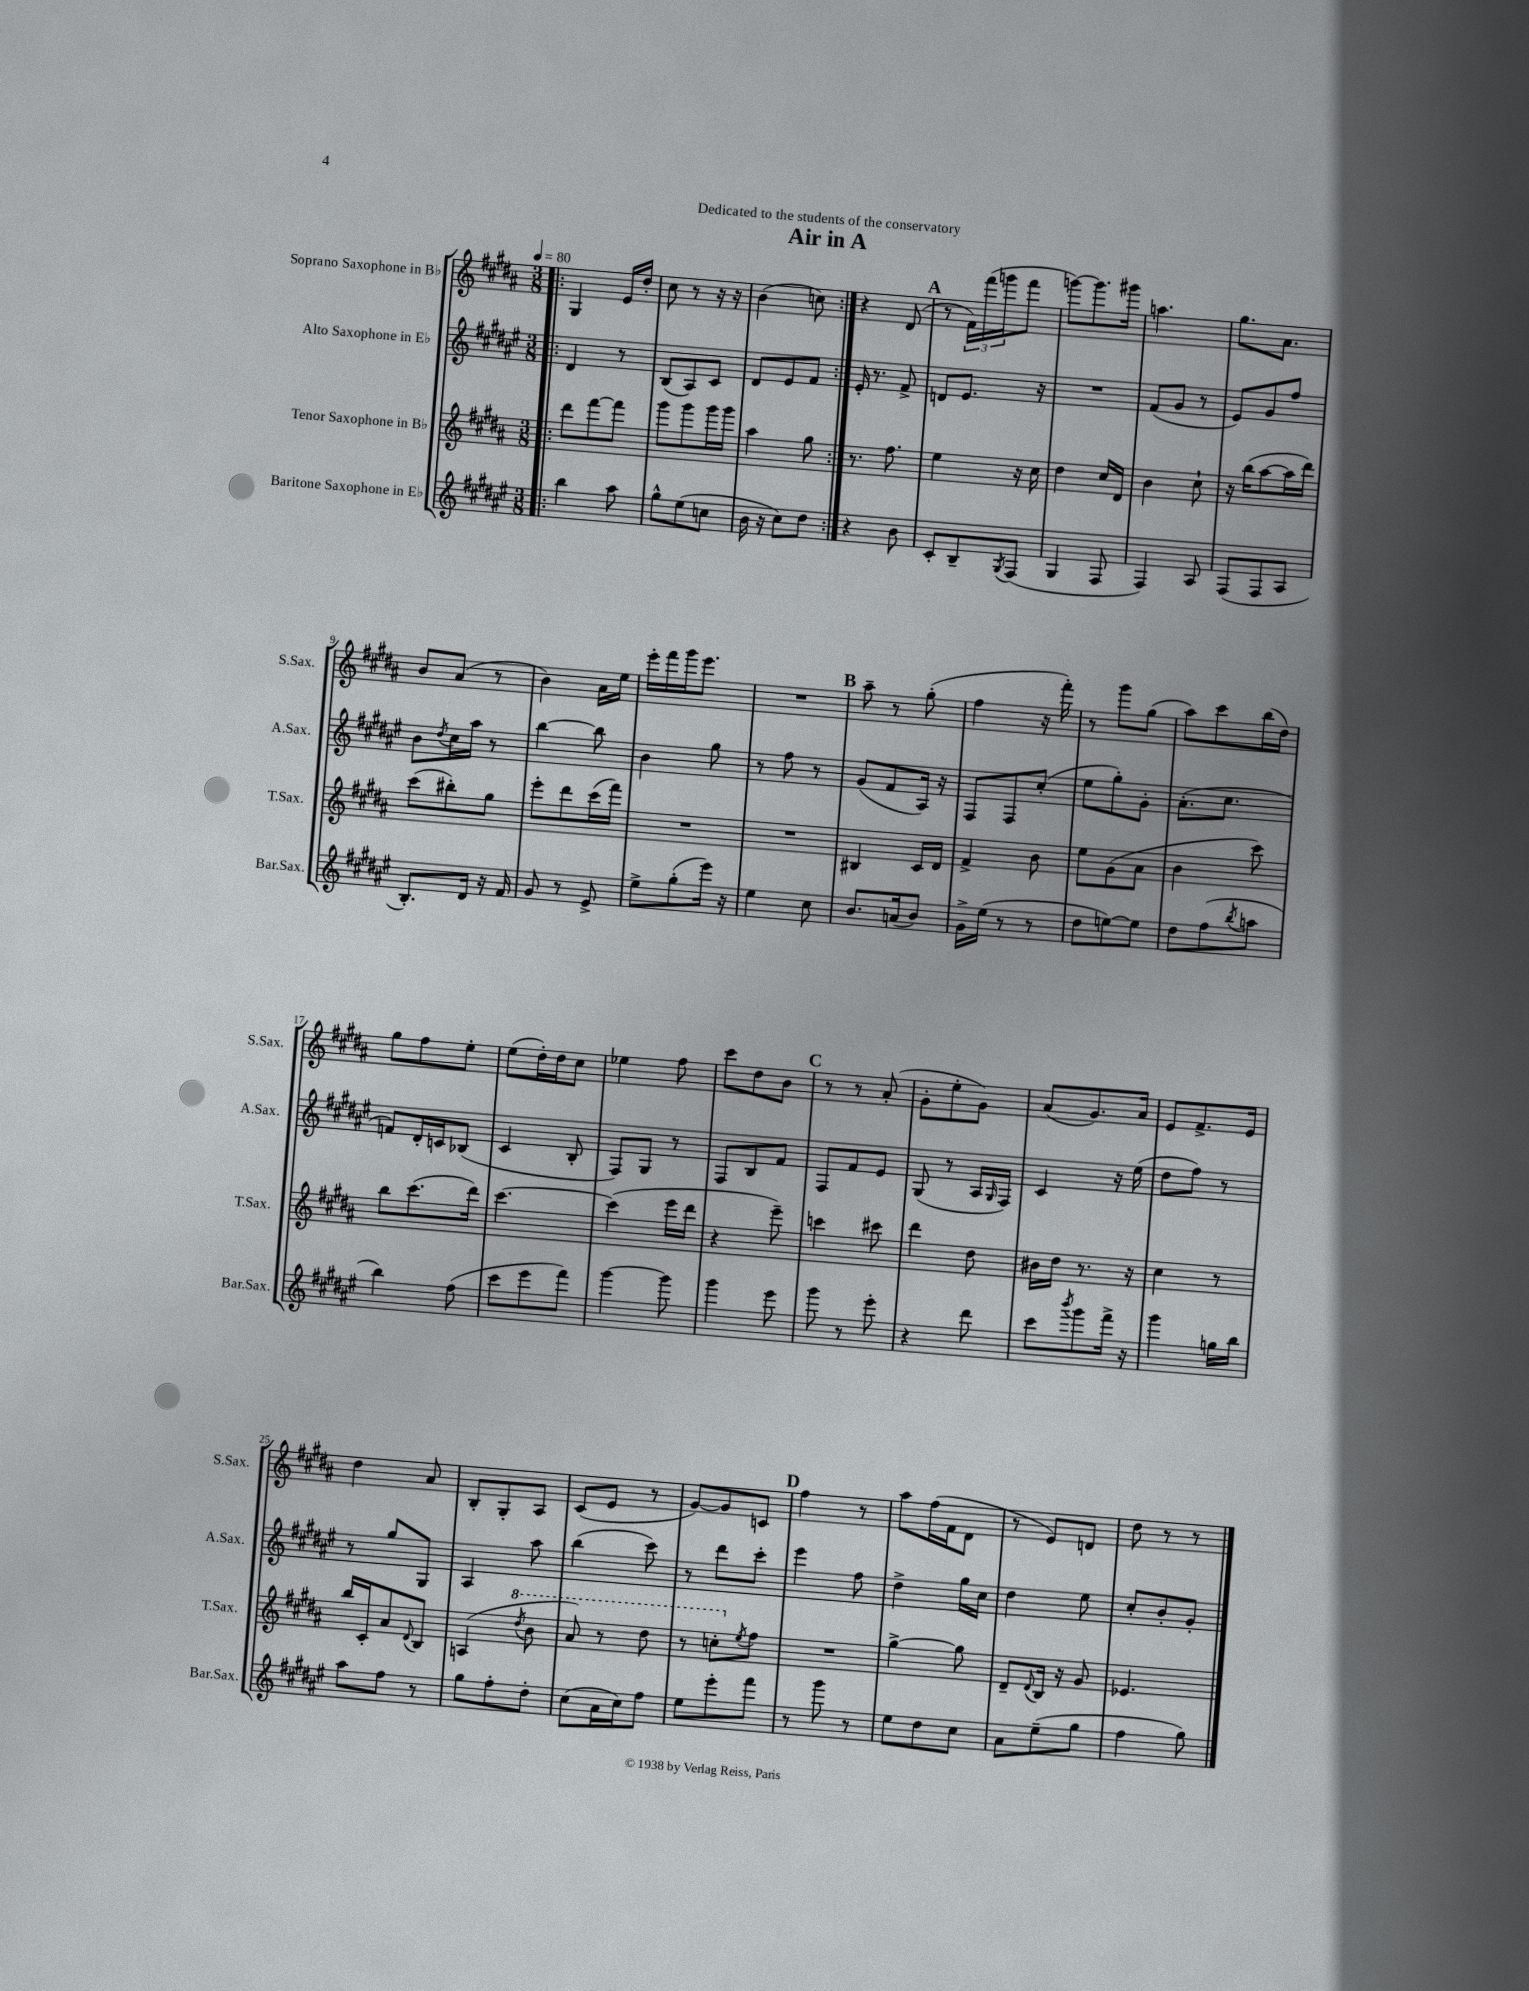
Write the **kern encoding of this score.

**kern	**kern	**kern	**kern
*staff4	*staff3	*staff2	*staff1
*clefG2	*clefG2	*clefG2	*clefG2
*k[f#c#g#d#a#e#]	*k[f#c#g#d#a#]	*k[f#c#g#d#a#e#]	*k[f#c#g#d#a#]
*M3/8	*M3/8	*M3/8	*M3/8
*MM80	*MM80	*MM80	*MM80
=!|:	=!|:	=!|:	=!|:
4bb	8ddd#	4d#	4G#
.	[8fff#	.	.
8aa#	8fff#]	8r	16e
.	.	.	16dd#'
=	=	=	=
8gg#^^	8ggg#	(8B	8cc#
(8ee#	8ggg#	8A#)	8r
8cc	16ggg#	8c#	16r
.	16ggg#	.	16r
=	=	=	=
16b	4aa#	8d#	(4b
16r	.	.	.
8cc#)	.	8e#	.
8dd#	8gg#	8f#	8cc)
=:|!	=:|!	=:|!	=:|!
4r	8.r	16e#'	4r
.	.	8.r	.
.	8.ff#	.	.
8b	.	8f#^	(8d#
=	=	=	=
8c#'	4ee	8d	8r
8B~	.	8.e#	24f#)
.	.	.	(24fff#
.	.	.	24ggg
8qG#	.	.	.
(8F#	16r	.	8fff#
.	16cc#	16r	.
=	=	=	=
4G#	4dd#	4.r	[8ggg)
.	.	.	8.ggg]
8F#	16cc#	.	.
.	16d#	.	16ggg#
=	=	=	=
4F#)	4b	(8f#	4.aa
.	.	8g#	.
8A#	8cc#`	8r	.
=	=	=	=
(8F#	16r	8e#)	8.gg#
.	(16bb	.	.
8F#	[8aa#	8g#	.
.	.	.	8.a#
8A#	16aa#]	8ff#	.
.	16ddd#)	.	.
=	=	=	=
8.B')	(8ccc#	8b	8b
.	.	8qdd#	.
.	8bb#')	16cc#	(8a#
16d#	.	16aa#	.
16r	8gg#	8r	8r
16f#	.	.	.
=	=	=	=
8g#	8eee'	[4bb	4b)
8r	8ddd#	.	.
8e#^	(16ccc#	8bb]	16a#
.	16fff#)	.	16ee
=	=	=	=
8ee#^	4.r	4b	16eee'
.	.	.	16fff#
(8gg#'	.	.	16ggg#
.	.	.	8.eee
16eee#)	.	8gg#	.
16r	.	.	.
=	=	=	=
4ee#	4.r	8r	4.r
.	.	8ff#	.
8cc#	.	8r	.
=	=	=	=
8.b	4B#	(8g#	8aa#~
.	.	8f#	8r
(16a	.	.	.
8b)	16c#	16A#)	(8gg#'
.	16d#	16r	.
=	=	=	=
16g#^	4f#^	8F#	4ff#
(16ee#	.	.	.
8r	.	8F#	.
8r	8b	(8cc#'	16r
.	.	.	16fff#')
=	=	=	=
8dd#	8ee	8ee#	8r
[8ee)	(8g#	8gg#')	8ggg#
8ee]	8a#	8g#'	(8gg#
=	=	=	=
8dd#	4b	(8.a#'	8aa#)
(8ff#	.	.	8ccc#
.	.	8.cc#	.
8qbb	.	.	.
8aa	8ccc#)	.	(16bb
.	.	.	16dd#)
=	=	=	=
4bb)	8bb	8f)	8gg#
.	(8.ccc#	16d#'	8ff#
.	.	16c	.
(8ff#	.	(8B-	8ee'
.	16ddd#)	.	.
=	=	=	=
8ccc#	[4.ccc#	4c#	(8ee
8eee#	.	.	16dd#')
.	.	.	16dd#
8fff#)	.	8B'	8cc#
=	=	=	=
[4ggg#	(4ccc#]	8F#)	4ee-
.	.	8G#	.
8ggg#]	16eee	8r	8ff#
.	16ddd#	.	.
=	=	=	=
4ggg#	4r	8F#	8ccc#
.	.	8B	8dd#
8eee#	8eee~)	8f#	8b
=	=	=	=
8ggg#	4ccc	8F#	8r
8r	.	8f#	8r
8eee#'	8ccc#	8e#	(8a#'
=	=	=	=
4r	4ddd#	(8G#	8g#'
.	.	8r	8ee'
8ddd#	8dd#	16A#	8g#)
.	.	16qqG#	.
.	.	16F#)	.
=	=	=	=
8ccc#	16b#	4c#	(8a#
.	16dd#	.	.
8qbbb	.	.	.
8ggg#	8.r	.	8.g#)
16fff#^	.	16r	.
16r	16r	(16ee#	16a#
=	=	=	=
4ggg#	4cc#	8dd#	8e
.	.	8ff#)	8.f#^
16gg	8r	8r	.
16bb	.	.	16e
=	=	=	=
8aa#	16bb	8r	4dd#
.	16c#'	.	.
8ff#	8a#	8gg#	.
.	8qqd#	.	.
8r	8B	8G#	8a#
=	=	=	=
8gg#	(4A	4A#	8B'
8ff#'	.	.	8G#'
.	8qddd#	.	.
8dd#'	8bb	8aa#	8A#
=	=	=	=
(8cc#	8aa#)	(4bb	(8c#
16a#	8r	.	8e
16cc#)	.	.	.
8ff#	8ddd#	8ccc#)	8r
=	=	=	=
8ee#	8r	8r	[8g#)
8eee#'	8ccc'	8ddd#	8g#]
.	8qee	.	.
8fff#	8ff#	8ccc#'	8c
=	=	=	=
8r	4.r	4eee#	4ff#
8ggg#	.	.	.
8r	.	8ff#	8r
=	=	=	=
8ee#	[4gg#^	4dd#^	8aa#
8dd#	.	.	(16ff#
.	.	.	16f#
8cc#	8gg#]	16gg#	8d#
.	.	16cc#	.
=	=	=	=
8a#	8d#~	4dd#	8r
.	8qqd#	.	.
(8ee#~	16B	.	8e)
.	16r	.	.
8gg#	8g#	8ee#	8d
=	=	=	=
4ff#	4.e-	8cc#'	8dd#
.	.	8b'	8r
8gg#)	.	8g#'	8r
==	==	==	==
*-	*-	*-	*-
